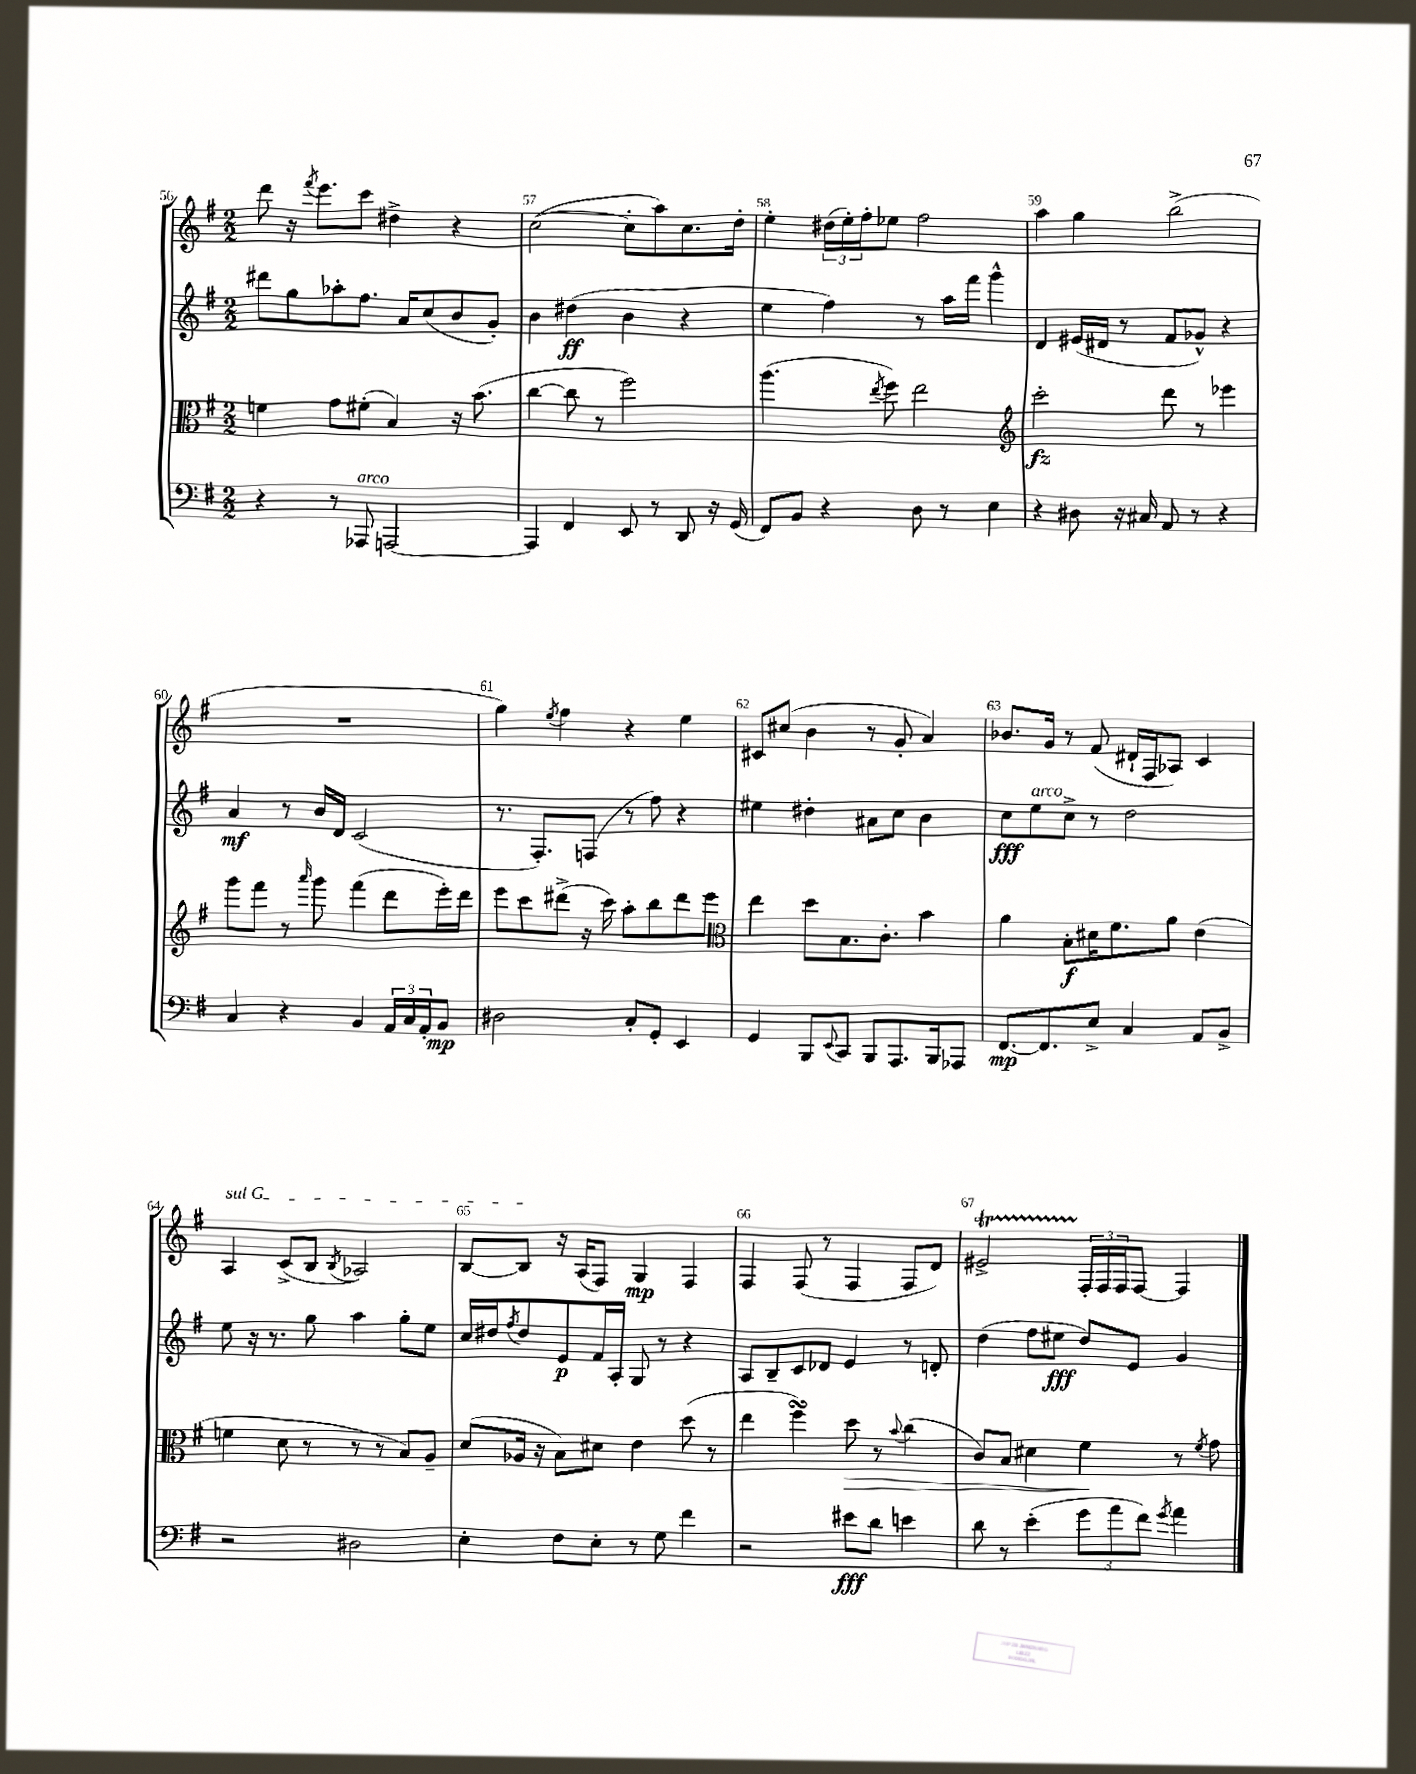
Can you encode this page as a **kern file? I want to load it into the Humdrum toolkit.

**kern	**dynam	**kern	**dynam	**kern	**dynam	**kern	**dynam
*part4	*part4	*part3	*part3	*part2	*part2	*part1	*part1
*staff4	*staff4	*staff3	*staff3	*staff2	*staff2	*staff1	*staff1
*clefF4	*	*clefC3	*	*clefG2	*	*clefG2	*
*k[f#]	*	*k[f#]	*	*k[f#]	*	*k[f#]	*
*M2/2	*	*M2/2	*	*M2/2	*	*M2/2	*
=56	=56	=56	=56	=56	=56	=56	=56
4r	.	4fn\	.	8ddd#X\L	.	8ddd\	.
.	.	.	.	8gg\	.	16r	.
.	.	.	.	.	.	8qfff#/	.
.	.	.	.	.	.	8.eee\L	.
8r	.	8g\L	.	8aa-X'\	.	.	.
!LO:TX:a:i:t=arco	!	!	!	!	!	!	!
8AAA-X/	.	(8f#X'\J	.	8.ff#\J	.	8ccc\J	.
[2AAAn/	.	4B/)	.	.	.	4dd#X^\	.
.	.	.	.	16a/KL	.	.	.
.	.	.	.	(8cc/	.	.	.
.	.	16r	.	8b/	.	4r	.
.	.	(8.b\	.	.	.	.	.
.	.	.	.	8g'/J)	.	.	.
=57	=57	=57	=57	=57	=57	=57	=57
4AAA/]	.	[4cc\	.	4b\	.	([2cc\	.
4FF#/	.	8cc\]	.	(4dd#X\	ff	.	.
.	.	8r	.	.	.	.	.
8EE/	.	2ff#\)	.	4b\	.	8cc'\L]	.
8r	.	.	.	.	.	8aa\)	.
8DD/	.	.	.	4r	.	8.cc\	.
16r	.	.	.	.	.	.	.
(16GG/	.	.	.	.	.	16dd'\Jk	.
=58	=58	=58	=58	=58	=58	=58	=58
8FF#/L)	.	(4.aa\	.	4ee\	.	4ee'\	.
8BB/J	.	.	.	.	.	.	.
4r	.	.	.	4ff#\)	.	(24dd#X\LL	.
.	.	.	.	.	.	24ee'\)	.
.	.	.	.	.	.	24ff#'\J	.
.	.	8qee/	.	.	.	.	.
.	.	8ff#\)	.	.	.	8ee-X\J	.
8D\	.	2ee\	.	8r	.	2ff#\	.
8r	.	.	.	16aa\LL	.	.	.
.	.	.	.	16fff#\JJ	.	.	.
4E\	.	.	.	4ggg^^\	.	.	.
=59	=59	=59	=59	=59	=59	=59	=59
*	*	*clefG2	*	*	*	*	*
4r	.	2ccc'\	fz	4d/	.	4aa\	.
8D#X\	.	.	.	(16e#X/LL	.	4gg\	.
.	.	.	.	16d#X/JJ	.	.	.
16r	.	.	.	8r	.	.	.
16C#X/	.	.	.	.	.	.	.
8AA/	.	8ddd\	.	8f#/L	.	(2bb^\	.
8r	.	8r	.	8g-X^^/J)	.	.	.
4r	.	4eee-X\	.	4r	.	.	.
!!LO:LB:g=z
=60	=60	=60	=60	=60	=60	=60	=60
4C/	.	8ggg\L	.	4a/	mf	1r	.
.	.	8fff#\J	.	.	.	.	.
4r	.	8r	.	8r	.	.	.
.	.	16qqaaa/	.	.	.	.	.
.	.	8ggg\	.	16b/LL	.	.	.
.	.	.	.	16d/JJ	.	.	.
4BB/	.	(4fff#\	.	(2c/	.	.	.
24AA/LL	.	8ddd\L	.	.	.	.	.
24C/	.	.	.	.	.	.	.
24AA'/J	.	.	.	.	.	.	.
8BB/J	mp	16eee'\L)	.	.	.	.	.
.	.	16ddd\JJ	.	.	.	.	.
=61	=61	=61	=61	=61	=61	=61	=61
2D#X\	.	8eee\L	.	8.r	.	4gg\)	.
.	.	8ccc\	.	.	.	.	.
.	.	.	.	8.F#'/L)	.	.	.
.	.	.	.	.	.	8qee/	.
.	.	(8ddd#X^\J	.	.	.	4ff#\	.
.	.	16r	.	(8Fn/J	.	.	.
.	.	16ccc\)	.	.	.	.	.
8C'/L	.	8aa'\L	.	8r	.	4r	.
8GG'/J	.	8bb\	.	8ff#\)	.	.	.
4EE/	.	8ddd#\	.	4r	.	4ee\	.
.	.	8eee\J	.	.	.	.	.
=62	=62	=62	=62	=62	=62	=62	=62
*	*	*clefC3	*	*	*	*	*
4GG/	.	4ee\	.	4ee#X\	.	8c#X/L	.
.	.	.	.	.	.	(8cc#X/J	.
8BBB/L	.	8dd\L	.	4dd#X'\	.	4b\	.
8qqEE/	.	.	.	.	.	.	.
8CC/J	.	8.B\	.	.	.	.	.
8BBB/L	.	.	.	8a#X\L	.	8r	.
.	.	8.c'\J	.	.	.	.	.
8.AAA/	.	.	.	8cc\J	.	8g'/	.
.	.	4b\	.	4b\	.	4a/)	.
16BBB/k	.	.	.	.	.	.	.
8AAA-X/J	.	.	.	.	.	.	.
=63	=63	=63	=63	=63	=63	=63	=63
[8.FF#/L	mp	4a\	.	8cc\L	fff	8.b-X/L	.
!	!	!	!	!LO:TX:a:i:t=arco	!	!	!
.	.	.	.	8ee\	.	.	.
8.FF#/]	.	.	.	.	.	16g/Jk	.
.	.	8B'\L	f	8cc^\J	.	8r	.
8E^/J	.	16d#X\K	.	8r	.	(8f#/	.
.	.	8.f#\	.	.	.	.	.
4C/	.	.	.	2dd\	.	16d#X`/LL	.
.	.	.	.	.	.	16F#/J	.
.	.	8a\J	.	.	.	8A-X/J)	.
8AA/L	.	(4e\	.	.	.	4c/	.
8BB^/J	.	.	.	.	.	.	.
!!LO:LB:g=z
=64	=64	=64	=64	=64	=64	=64	=64
!	!	!	!	!	!	!LO:TX:a:i:t=sul G	!
2r	.	4fn\	.	8ee\	.	4A/	.
.	.	.	.	16r	.	.	.
.	.	.	.	8.r	.	.	.
.	.	8d\	.	.	.	(8c^/L	.
.	.	8r	.	8gg\	.	8B/J	.
.	.	.	.	.	.	8qB/	.
2D#X\	.	8r	.	4aa\	.	2A-X/)	.
.	.	8r	.	.	.	.	.
.	.	8B/L)	.	8gg'\L	.	.	.
.	.	8A~/J	.	8ee\J	.	.	.
=65	=65	=65	=65	=65	=65	=65	=65
4E'\	.	(8d/L	.	16cc/LL	.	[8B/L	.
.	.	.	.	16dd#X/J	.	.	.
.	.	.	.	8qff#/	.	.	.
.	.	16A-X/Jk	.	8dd#/	.	8B/J]	.
.	.	16r	.	.	.	.	.
8F#\L	.	8B\L)	.	8e/	p	16r	.
.	.	.	.	.	.	(16A/KL	.
8E'\J	.	8d#X\J	.	16f#/L	.	8F#/J)	.
.	.	.	.	16A'/JJ	.	.	.
8r	.	4e\	.	8G/	.	4G/	mp
8G\	.	.	.	8r	.	.	.
4f#\	.	(8dd\	.	4r	.	4F#/	.
.	.	8r	.	.	.	.	.
=66	=66	=66	=66	=66	=66	=66	=66
2r	.	4ee\	.	8A/L	.	4F#/	.
.	.	.	.	8B~/	.	.	.
.	.	4ff#sSsS\)	.	8c/	.	(8F#/	.
.	.	.	.	8d-X/J	.	8r	.
!	!	!	!LO:HP:b	!	!	!	!
8e#X\L	fff	8dd\	>	4e/	.	4F#/	.
8d\J	.	8r	.	.	.	.	.
.	.	8qqb/	.	.	.	.	.
4en\	.	(4cc\	.	8r	.	8F#/L	.
.	.	.	.	8dn'/	.	8d/J)	.
=67	=67	=67	=67	=67	=67	=67	=67
8d\	.	8c/L)	.	(4dd\	.	2e#Xt^/	.
8r	.	8B/J	.	.	.	.	.
(4e'\	.	4d#X\	.	8ff#\L	.	.	.
.	.	.	.	8ee#X\J	fff	.	.
12g\L	.	4f#\	.	8dd/L)	.	24F#'/LL	.
.	.	.	.	.	.	24F#/	.
12a\	.	.	.	.	.	24F#/J	.
.	.	.	.	8e/J	.	[8F#/J	.
12f#\J)	.	.	.	.	.	.	.
8qg/	.	.	.	.	.	.	.
4a\	.	8r	]	4g/	.	4F#/]	.
.	.	8qf#/	.	.	.	.	.
.	.	8g\	.	.	.	.	.
==	==	==	==	==	==	==	==
*-	*-	*-	*-	*-	*-	*-	*-
